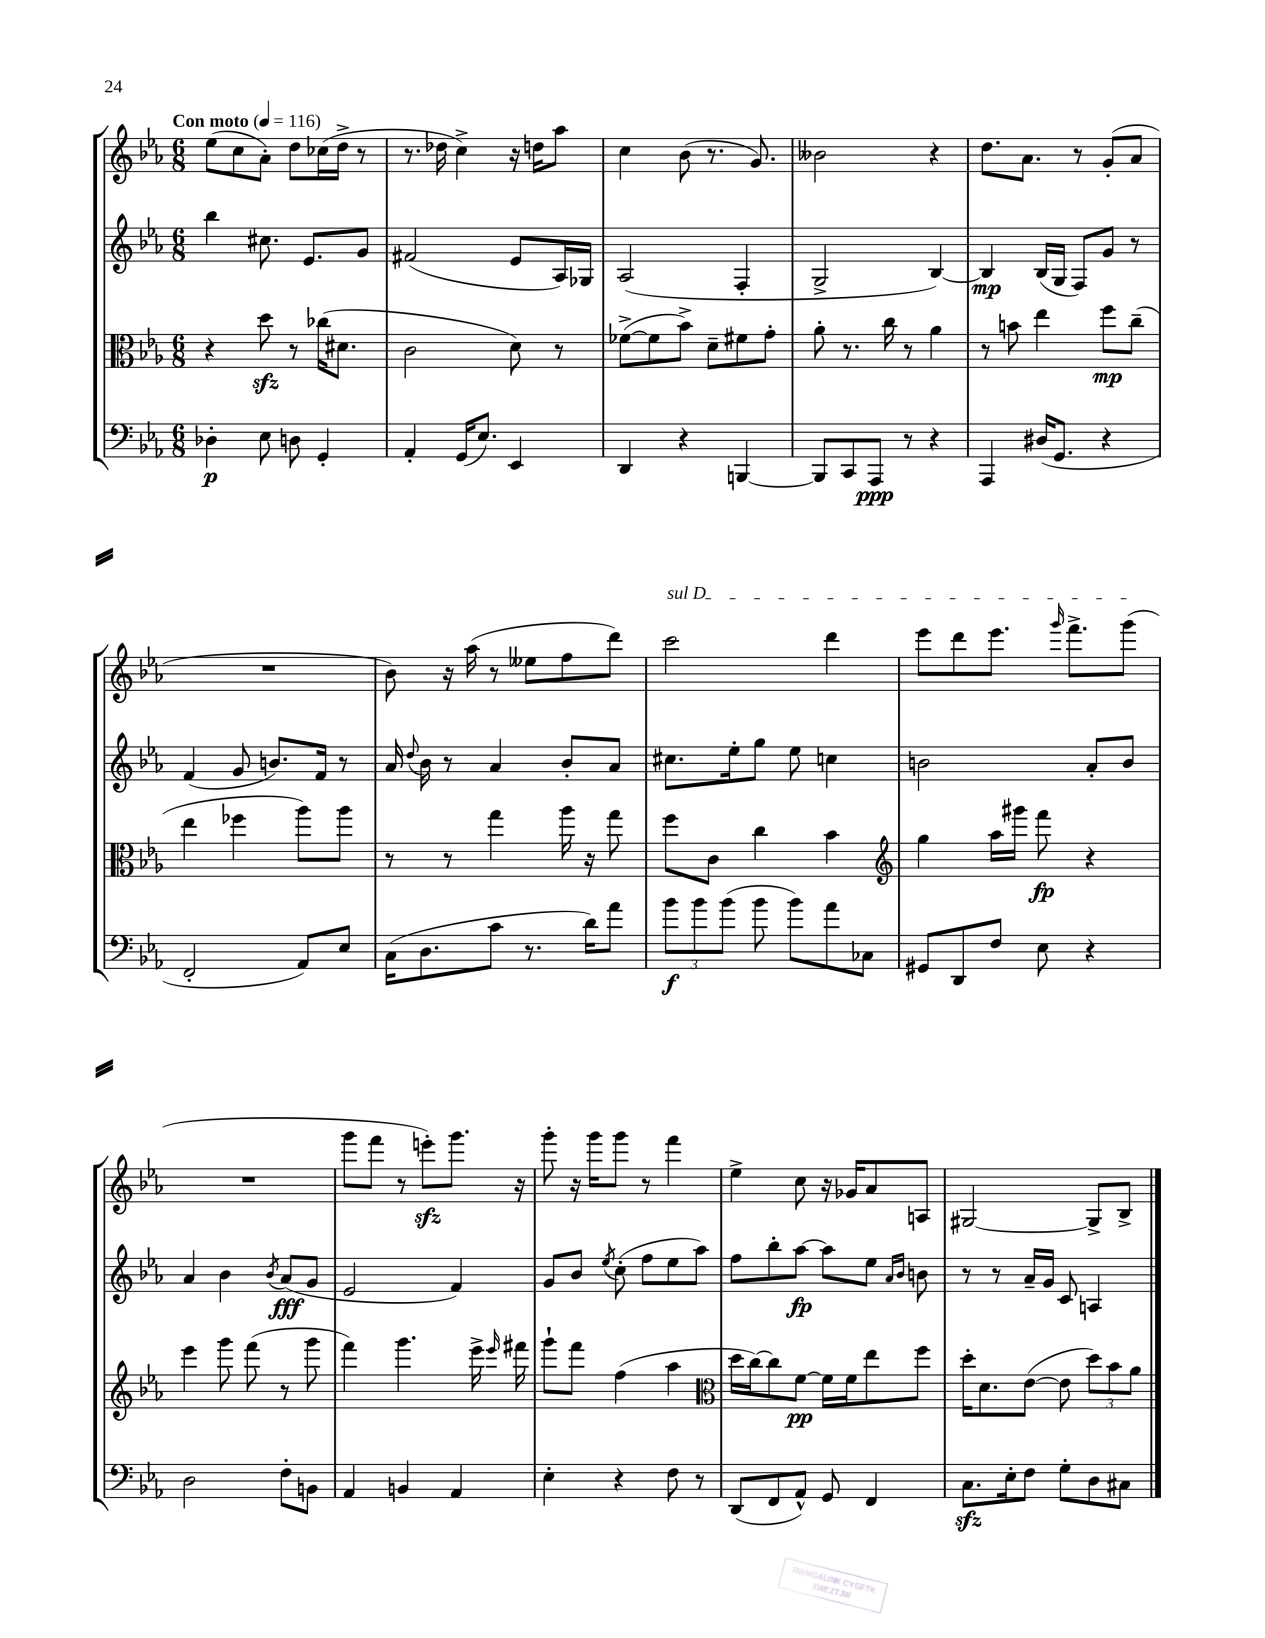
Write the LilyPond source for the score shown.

<<
\new StaffGroup <<
\new Staff = "s0" {
    \clef treble \key ees \major \numericTimeSignature \time 6/8 \tempo "Con moto" 4 = 116
    \autoBeamOff ees''8[( c''8 aes'8]-.) d''8[ ces''16( d''16]-> r8 |
    r8. des''16 c''4->) r16 d''16[ aes''8] |
    c''4 bes'8( r8. g'8.) |
    beses'2 r4 |
    d''8.[ aes'8.] r8 g'8[-.( aes'8] |
    R2. |
    bes'8) r16 aes''16( r8 eeses''8[ f''8 d'''8]) |
    \once \override TextSpanner.bound-details.left.text = \markup { \italic "sul D" } c'''2\startTextSpan d'''4 |
    ees'''8[ d'''8 ees'''8.] \grace { g'''16 } f'''8.[-> g'''8]\stopTextSpan( |
    R2. |
    g'''8[ f'''8] r8 e'''8[-.\sfz) g'''8.] r16 |
    g'''8-. r16 g'''16[ g'''8] r8 f'''4 |
    ees''4-> c''8 r16 ges'16[ aes'8 a8] |
    gis2~ gis8[-> bes8]-> \bar "|." |
}
\new Staff = "s1" {
    \clef treble \key ees \major \numericTimeSignature \time 6/8
    \autoBeamOff bes''4 cis''8. ees'8.[ g'8] |
    fis'2( ees'8[ aes16) ges16] |
    aes2( f4-. |
    g2-> bes4~) |
    bes4\mp bes16[( g16] f8[) g'8] r8 |
    f'4( g'8 b'8.[) f'16] r8 |
    aes'16 \appoggiatura { d''8 } bes'16 r8 aes'4 bes'8[-. aes'8] |
    cis''8.[ ees''16-. g''8] ees''8 c''4 |
    b'2 aes'8[-. b'8] |
    aes'4 bes'4 \acciaccatura { bes'8 } aes'8[\fff( g'8] |
    ees'2 f'4) |
    g'8[ bes'8] \acciaccatura { ees''8 } c''8-.( f''8[ ees''8 aes''8]) |
    f''8[ bes''8-. aes''8]~\fp aes''8[ ees''8] \grace { aes'16[ bes'16] } b'8 |
    r8 r8 aes'16[-- g'16] c'8 a4 \bar "|." |
}
\new Staff = "s2" {
    \clef alto \key ees \major \numericTimeSignature \time 6/8
    \autoBeamOff r4 d''8\sfz r8 ces''16[( dis'8.] |
    c'2 d'8) r8 |
    fes'8[~->( fes'8 bes'8]->) d'8[-- fis'8 g'8]-. |
    aes'8-. r8. c''16 r8 aes'4 |
    r8 b'8 ees''4 f''8[\mp c''8]--( |
    ees''4 fes''4 aes''8[) aes''8] |
    r8 r8 g''4 aes''16 r16 g''8 |
    f''8[ c'8] c''4 bes'4 |
    \clef treble g''4 aes''16[ gis'''16] f'''8\fp r4 |
    ees'''4 g'''8 f'''8( r8 g'''8 |
    f'''4) g'''4. ees'''16-> \grace { ees'''16 } fis'''16 |
    g'''8[-! f'''8] f''4( aes''4 |
    \clef alto d''16[ c''16~) c''8 f'8]~\pp f'16[ f'16 ees''8 f''8] |
    d''16[-. d'8. ees'8]~( ees'8 \tuplet 3/2 { d''8[) bes'8 aes'8] } \bar "|." |
}
\new Staff = "s3" {
    \clef bass \key ees \major \numericTimeSignature \time 6/8
    \autoBeamOff des4-.\p ees8 d8 g,4-. |
    aes,4-. g,16[( ees8.]) ees,4 |
    d,4 r4 b,,4~ |
    b,,8[ c,8 aes,,8]\ppp r8 r4 |
    aes,,4 dis16[( g,8.] r4 |
    f,2-. aes,8[) ees8] |
    c16[( d8. c'8] r8. d'16[) aes'8] |
    \tuplet 3/2 { bes'8[\f bes'8 bes'8]( } bes'8 bes'8[) aes'8 ces8] |
    gis,8[ d,8 f8] ees8 r4 |
    d2 f8[-. b,8] |
    aes,4 b,4 aes,4 |
    ees4-. r4 f8 r8 |
    d,8[( f,8 aes,8]-^) g,8 f,4 |
    c8.[\sfz ees16-. f8] g8[-. d8 cis8] \bar "|." |
}
>>
>>
\layout { \context { \Score \remove "Bar_number_engraver" } }
